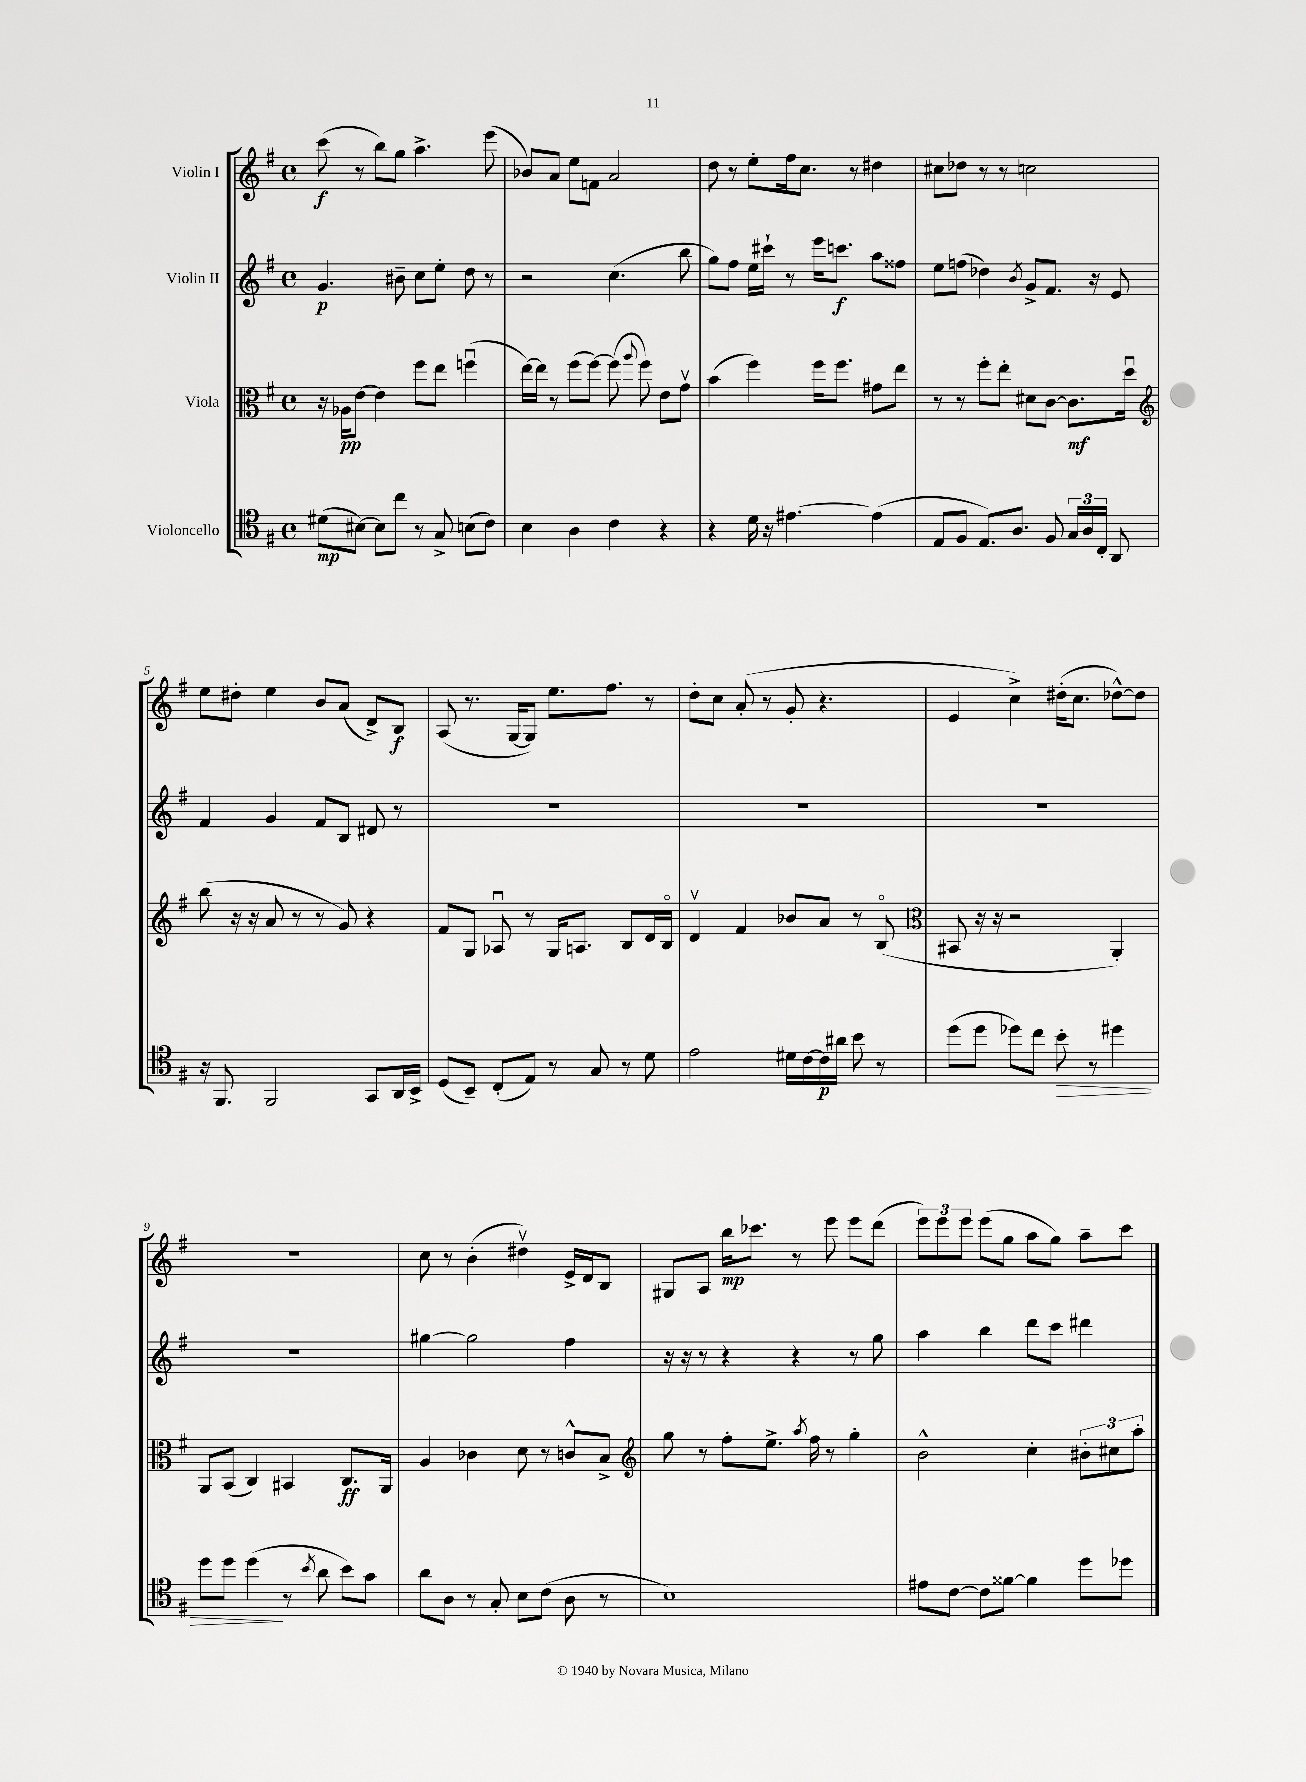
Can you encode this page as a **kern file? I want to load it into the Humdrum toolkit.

**kern	**kern	**kern	**kern
*staff4	*staff3	*staff2	*staff1
*clefC4	*clefC3	*clefG2	*clefG2
*k[f#]	*k[f#]	*k[f#]	*k[f#]
*M4/4	*M4/4	*M4/4	*M4/4
*met(c)	*met(c)	*met(c)	*met(c)
(8d#	16r	4.g	(8ccc
.	16A-	.	.
[8B#)	[8e	.	8r
8B#]	4e]	.	8bb)
8cc	.	8b#~	8gg
8r	8ff#	8cc	4.aa^
8G^	8ee	8ee'	.
(8B	(4ffu	8dd	.
8c)	.	8r	(8eee
=	=	=	=
4B	[16ee)	2r	8b-)
.	16ee]	.	.
.	8r	.	8a
4A	(8ff#	.	8ee
.	[8ff#)	.	8f
4c	(8ff#]	(4.cc	2a
.	8qqaa	.	.
.	8ff#)	.	.
4r	8e	.	.
.	8gv	8bb	.
=	=	=	=
4r	(4b	8gg)	8dd
.	.	8ff#	8r
16d	4ff#)	16ee	8ee'
16r	.	16ccc#`	.
[4.e#	.	8r	16ff#
.	.	.	8.cc
.	16ff#	16eee	.
.	8.ff#	8.ccc	.
.	.	.	8r
(4e#]	8g#	8aa	4dd#
.	8ee	8ff##	.
=	=	=	=
8E	8r	8ee	8cc#
8F#	8r	(8ff	8dd-
8.E)	8ff#'	4dd-)	8r
.	8ee'	.	8r
8.A	.	.	.
.	.	8qb	.
.	8d#	8g^	2cc
8F#	[8c	8.f#	.
24G	8.c]	.	.
24A	.	.	.
.	.	16r	.
24C'	.	.	.
8AA	.	8e	.
.	16ddu	.	.
=	=	=	=
*	*clefG2	*	*
16r	(8bb	4f#	8ee
8.FF#	.	.	.
.	16r	.	8dd#'
.	16r	.	.
2FF#	8a	4g	4ee
.	8r	.	.
.	8r	8f#	8b
.	8g)	8B	(8a
8GG	4r	8d#	8d^)
16AA	.	8r	8B
16BB^	.	.	.
=	=	=	=
(8D	8f#	1r	(8A
8BB~)	8G	.	8.r
(8C'	8A-u	.	.
.	.	.	[16G
8E)	8r	.	8G])
8r	16G	.	8.ee
.	8.A	.	.
8G	.	.	.
.	.	.	8.ff#
8r	8B	.	.
8d	16d	.	8r
.	16Bo	.	.
=	=	=	=
2e	4dv	1r	8dd'
.	.	.	8cc
.	4f#	.	(8a'
.	.	.	8r
16d#	8b-	.	8g'
[16c	.	.	.
16c]	8a	.	4.r
16a#	.	.	.
8b	8r	.	.
8r	(8Bo	.	.
=	=	=	=
*	*clefC3	*	*
(8dd	8BB#	1r	4e
8dd	16r	.	.
.	16r	.	.
8dd-)	2r	.	4cc^)
8cc	.	.	.
8b'	.	.	(16dd#'
.	.	.	8.cc
8r	.	.	.
4dd#	4AA')	.	[8dd-^^)
.	.	.	8dd-]
=	=	=	=
8dd	8AA	1r	1r
8dd	(8BB	.	.
(4dd	4C)	.	.
8r	4BB#	.	.
8qb	.	.	.
8a	.	.	.
8b)	8.C	.	.
8g	.	.	.
.	16AA	.	.
=	=	=	=
8a	4A	[4gg#	8cc
8A	.	.	8r
8r	4c-	2gg#]	(4b'
8G'	.	.	.
8B	8d	.	4dd#v)
(8c	8r	.	.
8A	8c^^	4ff#	16e^
.	.	.	16d
8r	8B^	.	8B
=	=	=	=
*	*clefG2	*	*
1B)	8gg	16r	8G#
.	.	16r	.
.	8r	8r	8A
.	8ff#'	4r	16bb
.	.	.	8.ccc-
.	8.ee^	.	.
.	.	4r	8r
.	8qaa	.	.
.	16ff#	.	.
.	8r	.	8eee
.	4gg'	8r	8eee
.	.	8gg	(8ddd
=	=	=	=
8e#	2b^^	4aa	12eee)
.	.	.	12eee
[8c	.	.	.
.	.	.	12eee
8c]	.	4bb	(8eee
[8f##	.	.	8gg
4f##]	4cc'	8ddd	8aa
.	.	8ccc	8gg)
8dd	12b#'	4ddd#	8aa~
.	12cc#	.	.
8dd-	.	.	8ccc
.	12aa'	.	.
==	==	==	==
*-	*-	*-	*-
